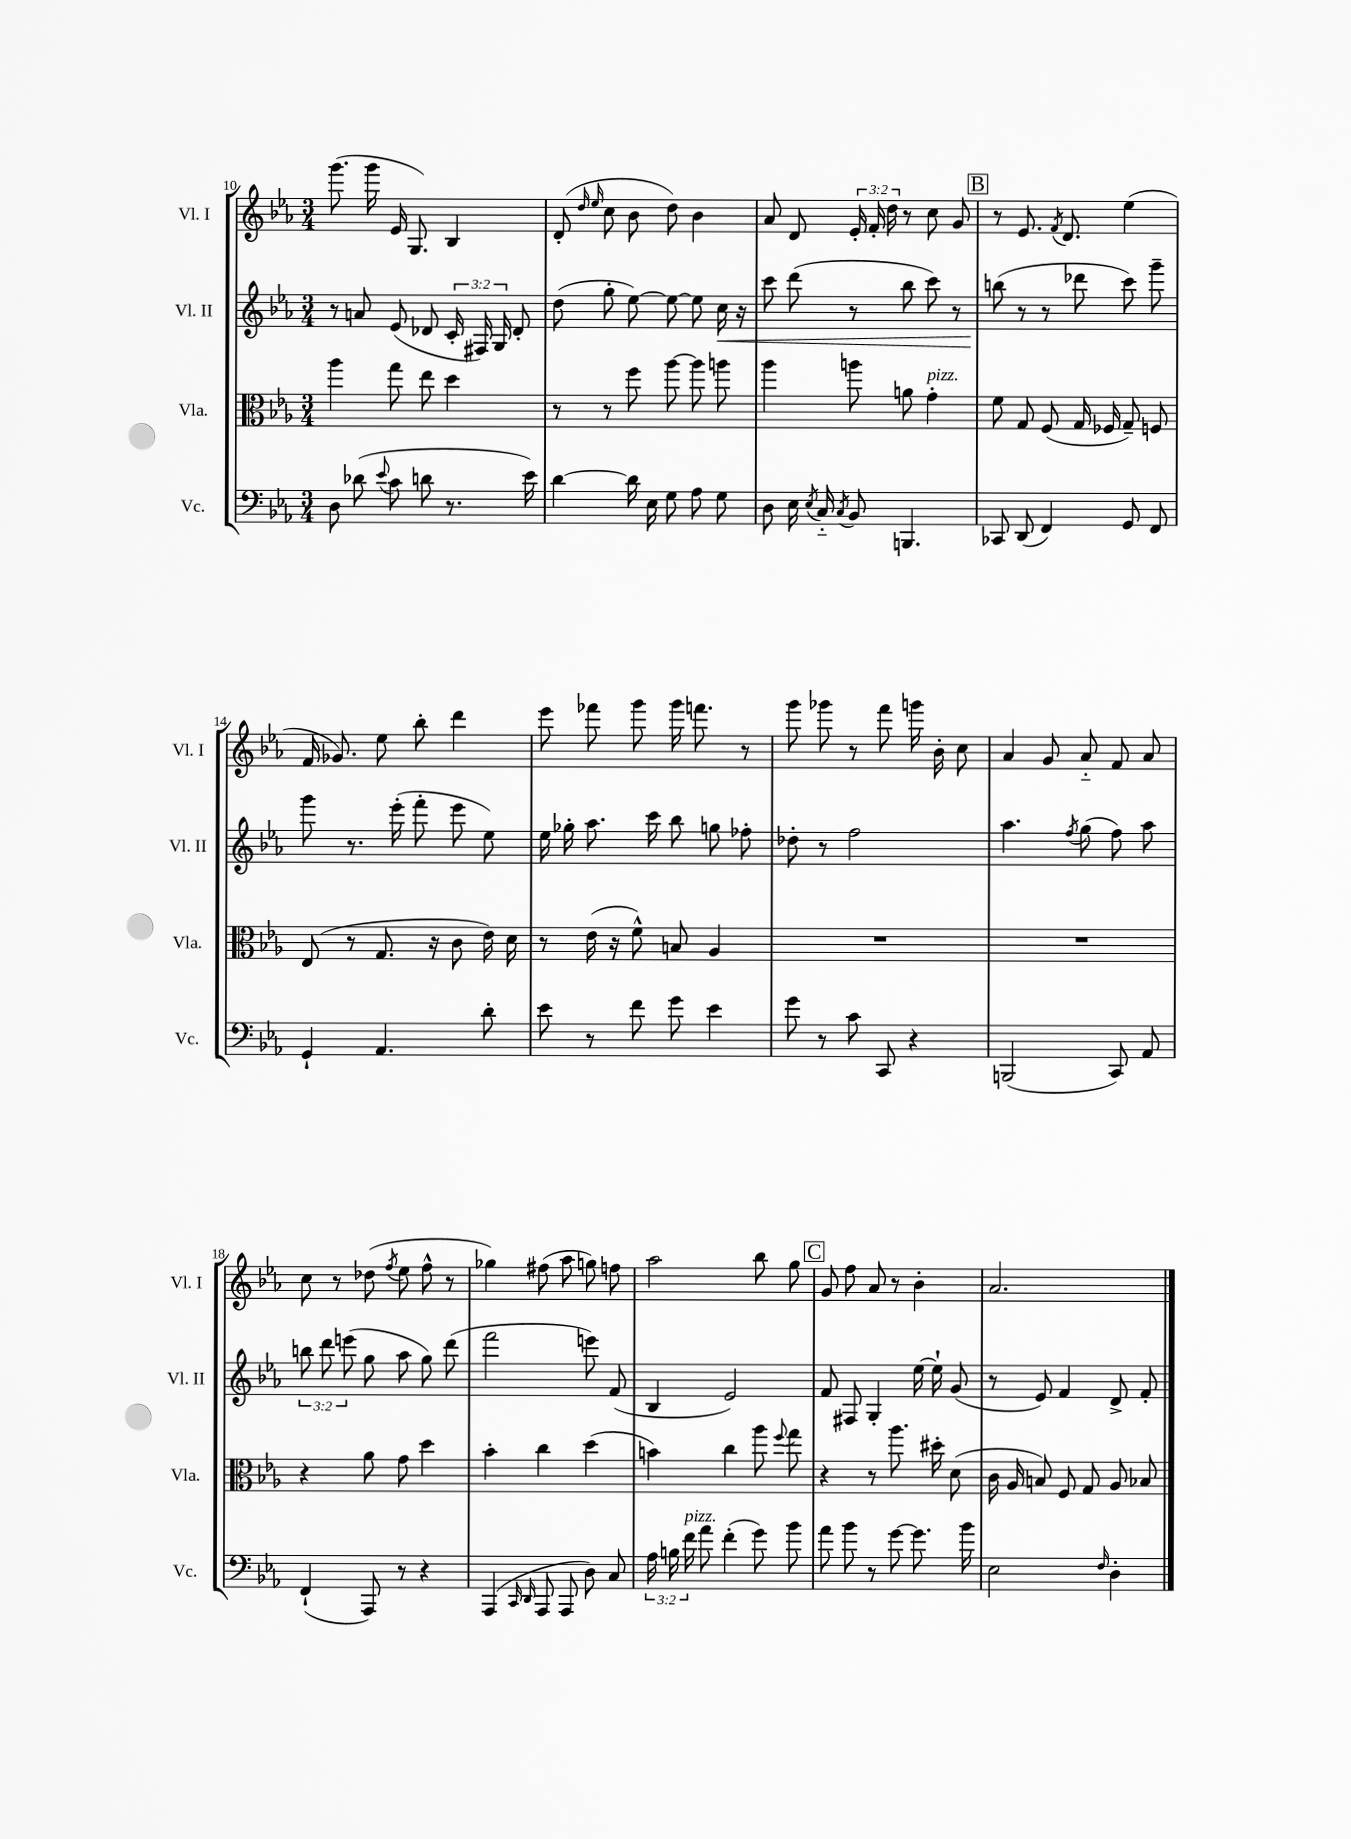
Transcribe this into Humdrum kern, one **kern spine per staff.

**kern	**kern	**kern	**kern
*staff4	*staff3	*staff2	*staff1
*clefF4	*clefC3	*clefG2	*clefG2
*k[b-e-a-]	*k[b-e-a-]	*k[b-e-a-]	*k[b-e-a-]
*M3/4	*M3/4	*M3/4	*M3/4
8D	4aa-	8r	(8.ggg
(8d-	.	8a	.
.	.	.	16ggg
8qqe-	.	.	.
8c	8gg	(8e-	16e-
.	.	.	8.G)
8d	8ee-	8d-	.
8.r	4dd	24c'	4B-
.	.	24F#)	.
.	.	24G	.
.	.	8d-'	.
16e-)	.	.	.
=	=	=	=
[4d	8r	(8dd	(8d'
.	.	.	16qqdd
.	.	.	16qqee-
.	8r	8gg'	8cc
16d]	8ff	[8ee-)	8b-
16E-	.	.	.
8G	[8aa-	8ee-_	8dd)
8A-	8aa-]	8ee-]	4b-
8G	8aa	16cc	.
.	.	16r	.
=	=	=	=
8D	4aa-	8ccc	8a-
16E-	.	(8ddd	8d
8qE-	.	.	.
16C'~	.	.	.
8qC	.	.	.
8BB-	8aa	8r	24e-'
.	.	.	24f'
.	.	.	24dd
4.BBB	8a	8bb-	8r
.	4g'	8ccc)	8cc
.	.	8r	8g
=	=	=	=
8CC-	8f	(8bb	8r
(8DD	8G	8r	8.e-
4FF)	(8F	8r	.
.	.	.	8qf
.	.	.	8.d
.	16G	8ddd-	.
.	16F-	.	.
8GG	8G~)	8ccc)	(4ee-
8FF	8F	8ggg~	.
=	=	=	=
4GG`	(8E-	8ggg	16f
.	.	.	8.g-)
.	8r	8.r	.
4.AA-	8.G	.	8ee-
.	.	(16eee-'	.
.	.	8fff'	8bb-'
.	16r	.	.
.	8c	8eee-	4ddd
8d'	16e-)	8ee-)	.
.	16d	.	.
=	=	=	=
8e-	8r	16ee-	8eee-
.	.	16gg-'	.
8r	(16e-	8.aa-	8fff-
.	16r	.	.
8f	8f^^)	.	8ggg
.	.	16ccc	.
8g	8B	8bb-	16ggg
.	.	.	8.fff
4e-	4A-	8gg	.
.	.	8ff-'	8r
=	=	=	=
8g	2.r	8dd-'	8ggg
8r	.	8r	8ggg-
8c	.	2ff	8r
8CC	.	.	8fff
4r	.	.	16ggg
.	.	.	16b-'
.	.	.	8cc
=	=	=	=
(2BBB	2.r	4.aa-	4a-
.	.	.	8g
.	.	8qff	.
.	.	(8gg	8a-'~
8CC)	.	8ff)	8f
8AA-	.	8aa-	8a-
=	=	=	=
(4FF`	4r	12bb	8cc
.	.	12ddd	.
.	.	.	8r
.	.	(12eee	.
8AAA-)	8a-	8gg	(8dd-
.	.	.	8qff
8r	8g	8aa-	8ee-
4r	4dd	8gg)	8ff^^
.	.	(8ddd	8r
=	=	=	=
(4AAA-	4b-'	2fff	4gg-)
16qqCC	.	.	.
16qqDD	.	.	.
8AAA-	4cc	.	(8ff#
8AAA-	.	.	8aa-
8D)	(4dd	8eee)	8gg)
8C	.	(8f	8ff
=	=	=	=
24A-	4b)	4B-	2aa-
24B	.	.	.
24f	.	.	.
8a-	.	.	.
(4f'	4cc	2e-)	.
8g)	8aa-	.	8bb-
.	8qqff	.	.
8b-	8gg	.	8gg
=	=	=	=
8a-	4r	8f	8g
8b-	.	8F#	8ff
8r	8r	4G'	8a-
[8g	8.aa-	.	8r
8.g]	.	[16ee-	4b-'
.	16dd#'	16ee-`]	.
.	(8d	(8g	.
16b-	.	.	.
=	=	=	=
2E-	16c	8r	2.a-
.	16A-	.	.
.	8B)	8e-)	.
.	8F	4f	.
.	8G	.	.
16qqF	.	.	.
4D'	8A-	8d^	.
.	8B-	8f'	.
==	==	==	==
*-	*-	*-	*-
